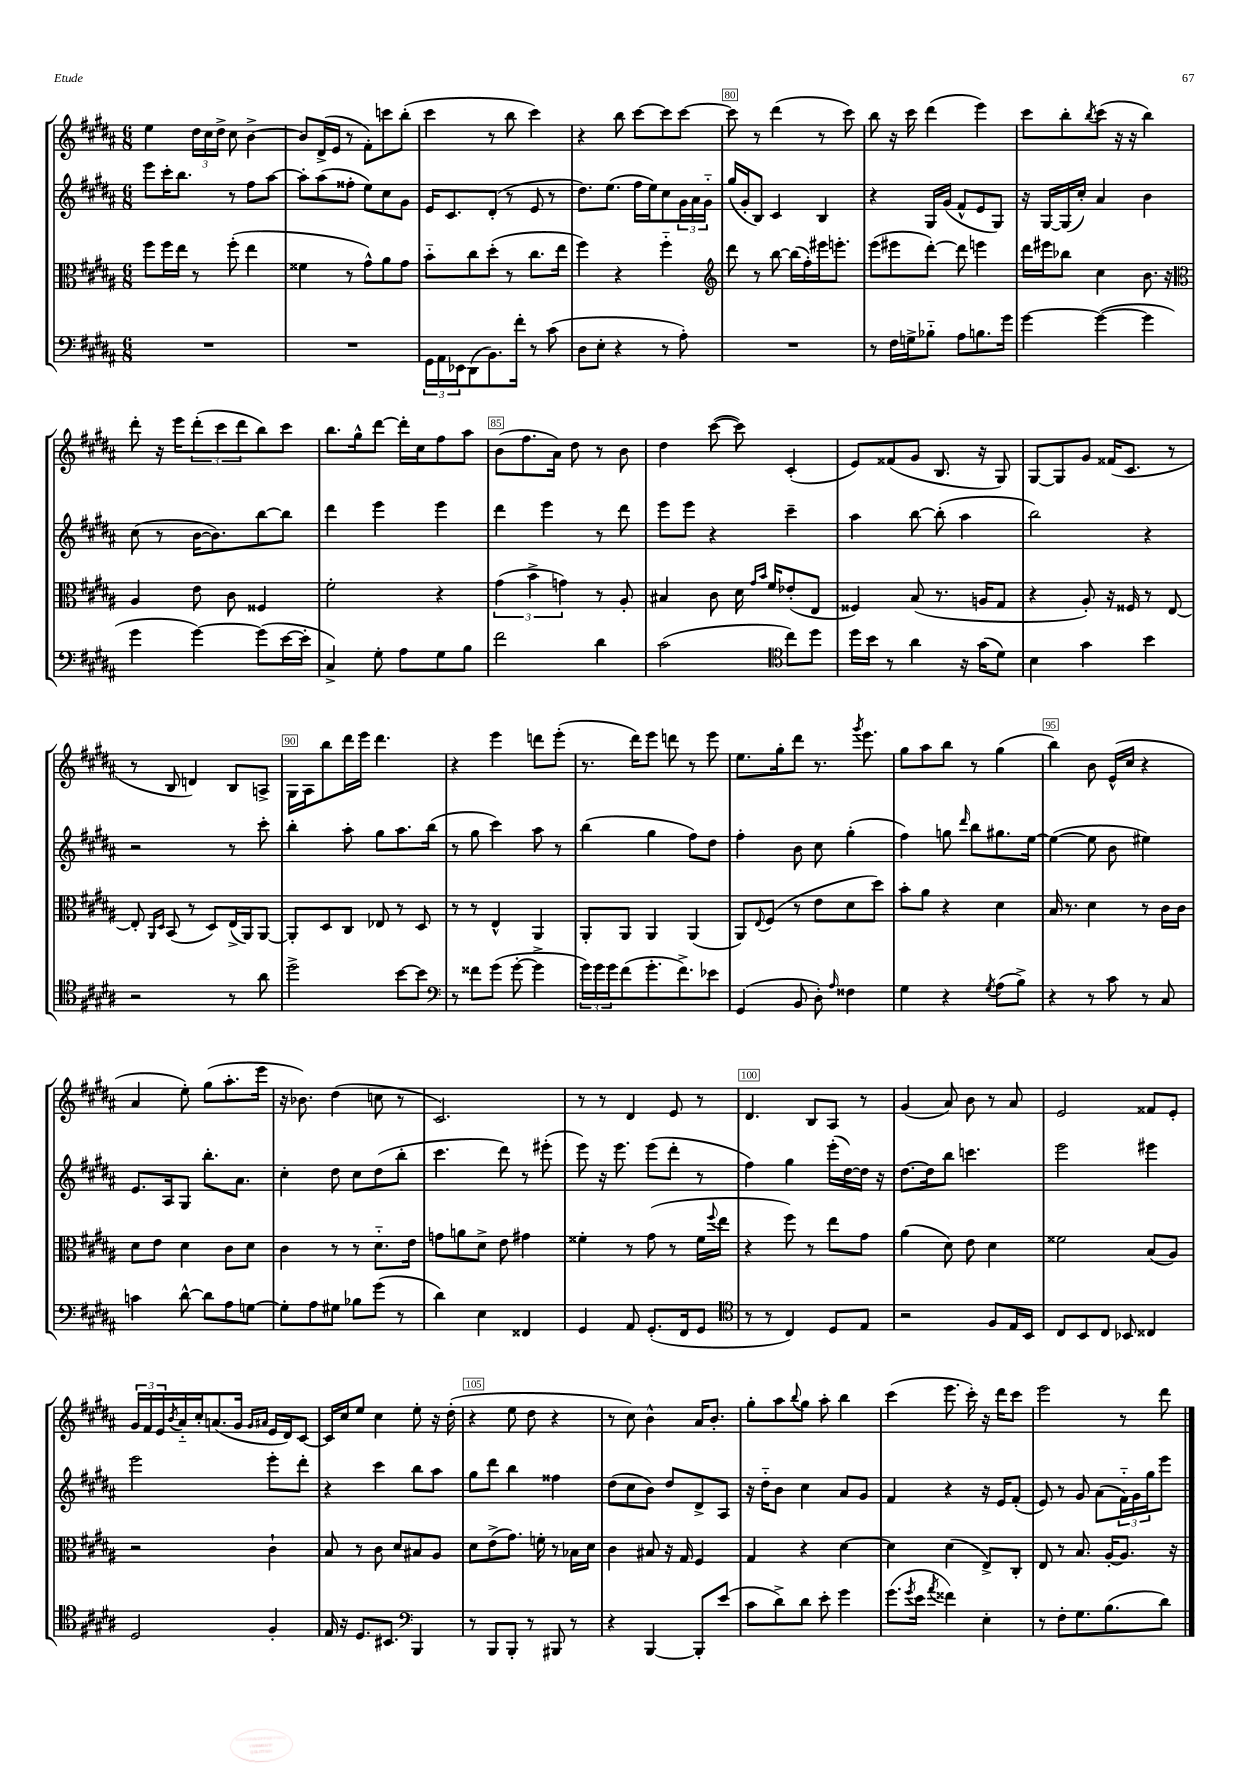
<<
\new StaffGroup <<
\new Staff = "s0" {
    \clef treble \key b \major \numericTimeSignature \time 6/8
    e''4 \tuplet 3/2 { dis''16 cis''16 dis''16-> } cis''8 b'4~-> |
    b'8 dis'16->( e'16 r8 fis'8-.) c'''8 b''8-.( |
    cis'''4 r8 b''8 cis'''4) |
    r4 b''8 cis'''8~ cis'''8 cis'''8~ |
    cis'''8 r8 dis'''4( r8 cis'''8) |
    b''8 r16 cis'''16 dis'''4( e'''4) |
    cis'''8 b''8-. \acciaccatura { b''8 } cis'''8( r16 r16 b''4) |
    dis'''8-. r16 e'''16 \tuplet 3/2 { dis'''8-.( cis'''8 dis'''8 } b''8) cis'''8 |
    b''8. gis''16-^ dis'''8~ dis'''16-. cis''16 fis''8 ais''8 |
    b'8( fis''8. ais'16) dis''8 r8 b'8 |
    dis''4 cis'''8~( cis'''8) cis'4-.( |
    e'8) fisis'8( gis'8 b8. r16 gis8) |
    gis8~ gis8 gis'8 fisis'16( cis'8. r8 |
    r8 b8 d'4) b8 a8-> |
    gis16 ais16 b''8 dis'''16 e'''16 dis'''4. |
    r4 e'''4 d'''8 e'''8-.( |
    r8. dis'''16) e'''8 d'''8 r8 e'''8 |
    e''8. gis''16-. dis'''8 r8. \acciaccatura { gis'''8 } e'''8. |
    gis''8 ais''8 b''8 r8 gis''4( |
    b''4) b'8 e'16-^( cis''16 r4 |
    ais'4 e''8-.) gis''8( ais''8.-. e'''16 |
    r16 bes'8.) dis''4( c''8 r8 |
    cis'2.) |
    r8 r8 dis'4 e'8 r8 |
    dis'4. b8 ais8 r8 |
    gis'4( ais'8) b'8 r8 ais'8 |
    e'2 fisis'8 e'8-. |
    \tuplet 3/2 { gis'16 fis'16 e'16 } \acciaccatura { b'8 } ais'16-_ cis''16-. a'8.( gis'16 \grace { gis'16 ais'16 } e'16 dis'16) cis'8~ |
    cis'16 cis''16 e''8 cis''4 e''8-. r16 dis''16-.( |
    r4 e''8 dis''8 r4 |
    r8 cis''8) b'4-^ ais'16 b'8.-. |
    gis''8-. ais''8 \appoggiatura { b''8 } gis''8 ais''8-. b''4 |
    cis'''4( e'''8. cis'''16-.) r16 dis'''16 cis'''8 |
    e'''2 r8 dis'''8 \bar "|." |
}
\new Staff = "s1" {
    \clef treble \key b \major \numericTimeSignature \time 6/8
    e'''8 cis'''16-. b''8. r8 fis''8 ais''8~ |
    ais''8-. ais''8( fisis''8-. e''8) cis''8 gis'8 |
    e'16 cis'8. dis'8-.( r8 e'8 r8 |
    dis''8.) e''8.( fis''16 e''16) cis''8 \tuplet 3/2 { gis'16 ais'16 gis'16-_ } |
    gis''16( gis'16-. b8) cis'4 b4 |
    r4 gis16 gis'16( fis'8-^ e'8 gis8) |
    r16 gis16~ gis16( cis''16-.) ais'4 b'4 |
    cis''8( r8 b'16~ b'8.) b''8~ b''8 |
    dis'''4 e'''4 e'''4 |
    dis'''4 e'''4 r8 dis'''8 |
    e'''8 e'''8 r4 cis'''4-- |
    ais''4 b''8~ b''8-.( ais''4 |
    b''2) r4 |
    r2 r8 cis'''8-. |
    b''4-. ais''8-. gis''8 ais''8. b''16( |
    r8 gis''8 cis'''4) ais''8 r8 |
    b''4( gis''4 fis''8) dis''8 |
    fis''4-. b'8 cis''8 gis''4-.( |
    fis''4) g''8 \grace { dis'''16 } b''8 gis''8. e''16~ |
    e''4~( e''8 b'8 eis''4) |
    e'8. ais16 gis8 b''8.-. ais'8. |
    cis''4-. dis''8 cis''8 dis''8( b''8-. |
    cis'''4. dis'''8) r8 eis'''8-.( |
    e'''8) r16 e'''8. e'''8( dis'''8-. r8 |
    fis''4) gis''4 e'''16-.( dis''16~) dis''16 r16 |
    dis''8.~ dis''16 b''8 c'''4. |
    e'''2 eis'''4 |
    e'''2 e'''8-. dis'''8-. |
    r4 cis'''4 b''8 ais''8 |
    gis''8 dis'''8 b''4 fisis''4 |
    dis''8( cis''8 b'8) dis''8 dis'8-> ais8 |
    r16 dis''16-_ b'8 cis''4 ais'8 gis'8 |
    fis'4 r4 r16 e'16 fis'8-.( |
    e'8) r8 gis'8 ais'8( \tuplet 3/2 { fis'16-_) gis'16 gis''16 } e'''8 \bar "|." |
}
\new Staff = "s2" {
    \clef alto \key b \major \numericTimeSignature \time 6/8
    fis''8 fis''16 e''16 r8 fis''8-.( e''4 |
    fisis'4 r8 gis'8-^) ais'8 gis'8 |
    b'8-_ cis''8 dis''8-.( r8 cis''8. e''16 |
    fis''4) r4 fis''4-_ |
    \clef treble dis'''8 r8 b''8~ b''16( fis''16-.) eis'''16 e'''8.-. |
    e'''8( eis'''8 dis'''8~-.) dis'''8 e'''4 |
    dis'''16 eis'''16 bes''8 cis''4 b'8. r16 |
    \clef alto ais4 e'8 cis'8 fisis4 |
    fis'2-. r4 |
    \tuplet 3/2 { gis'4( b'4-> g'4) } r8 ais8-. |
    bis4 cis'8 dis'16 \grace { gis'16 b'16 } fis'16 ees'8-.( e8 |
    fisis4) b8( r8. a16 gis8 |
    r4 ais8-.) r16 fisis16 r8 e8~ |
    e8-. \grace { ais,16 dis16 } b,8( r8 dis8) e16->( ais,16) ais,8~ |
    ais,8-. dis8 cis8 ees8 r8 dis8 |
    r8 r8 e4-^ ais,4 |
    ais,8-. ais,8 ais,4 ais,4( |
    ais,8) \appoggiatura { e8 } fis8( r8 e'8 dis'8 dis''8) |
    b'8-. ais'8 r4 dis'4 |
    b16 r8. dis'4 r8 cis'16 cis'16 |
    dis'8 e'8 dis'4 cis'8 dis'8 |
    cis'4 r8 r8 dis'8.-_ e'16 |
    g'8 a'8 dis'8-> e'8 gis'4 |
    fisis'4-. r8 gis'8( r8 fisis'16 \appoggiatura { fis''8 } e''16 |
    r4 fis''8) r8 e''8 gis'8 |
    ais'4( dis'8) e'8 dis'4 |
    fisis'2 b8( ais8) |
    r2 cis'4-! |
    b8 r8 cis'8 dis'8 bis8 ais8 |
    dis'8 e'8->( gis'8.) f'16-. r8 bes16 dis'16 |
    cis'4 bis8 r16 gis16 fis4 |
    gis4 r4 dis'4~ |
    dis'4 dis'4( e8->) cis8-. |
    e8 r8 b8. ais16~-. ais8. r16 \bar "|." |
}
\new Staff = "s3" {
    \clef bass \key b \major \numericTimeSignature \time 6/8
    R2. |
    R2. |
    \tuplet 3/2 { gis,16 ais,16 ees,16 } dis,8( b,8.) fis'16-. r8 cis'8( |
    dis8 e8-. r4 r8 ais8-.) |
    R2. |
    r8 fis16 g16-> bes8-_ ais8 b8. gis'16 |
    gis'4~ gis'4~( gis'4 |
    gis'4 gis'4~) gis'8( e'16~ e'16-. |
    cis4->) gis8-. ais8 gis8 b8 |
    fis'2 dis'4 |
    cis'2( \clef tenor cis''8) dis''8 |
    dis''16 b'16 r8 ais'4 r16 gis'16( dis'8) |
    b4 gis'4 b'4 |
    r2 r8 ais'8 |
    dis''2-> b'8~ b'8 |
    \clef bass r8 fisis'8 gis'8( gis'8~-. gis'4-> |
    \tuplet 3/2 { gis'16) gis'16 gis'16 } fis'8( gis'8.-. fis'8.->) ees'8 |
    gis,4( b,8 dis8-.) \grace { ais16 } fisis4 |
    gis4 r4 \acciaccatura { gis8 } ais8( b8->) |
    r4 r8 cis'8 r8 cis8 |
    c'4 dis'8~-^ dis'8 ais8 g8~ |
    g8-. ais8 gis8 bes8 gis'8( r8 |
    dis'4) e4 fisis,4 |
    gis,4 ais,8 gis,8.-.( fis,16 gis,8 |
    \clef tenor r8 r8 cis4) dis8 e8 |
    r2 fis8 e16 b,16 |
    cis8 b,8 cis8 bes,8 cisis4 |
    dis2 fis4-. |
    e16 r16 dis8. bis,8. \clef bass b,,4 |
    r8 b,,8 b,,8-. r8 bis,,8 r8 |
    r4 b,,4~ b,,8-. e'8( |
    cis'8 dis'8->) dis'8 e'8-. gis'4 |
    gis'8.( \acciaccatura { gis'8 } e'16 \acciaccatura { ais'8 } fisis'4) e4-. |
    r8 fis8-. gis8. b8.( dis'8) \bar "|." |
}
>>
>>
\layout { \context { \Score currentBarNumber = #76 \override BarNumber.break-visibility = ##(#f #t #t) barNumberVisibility = #(every-nth-bar-number-visible 5) \override BarNumber.stencil = #(make-stencil-boxer 0.1 0.3 ly:text-interface::print) } }
